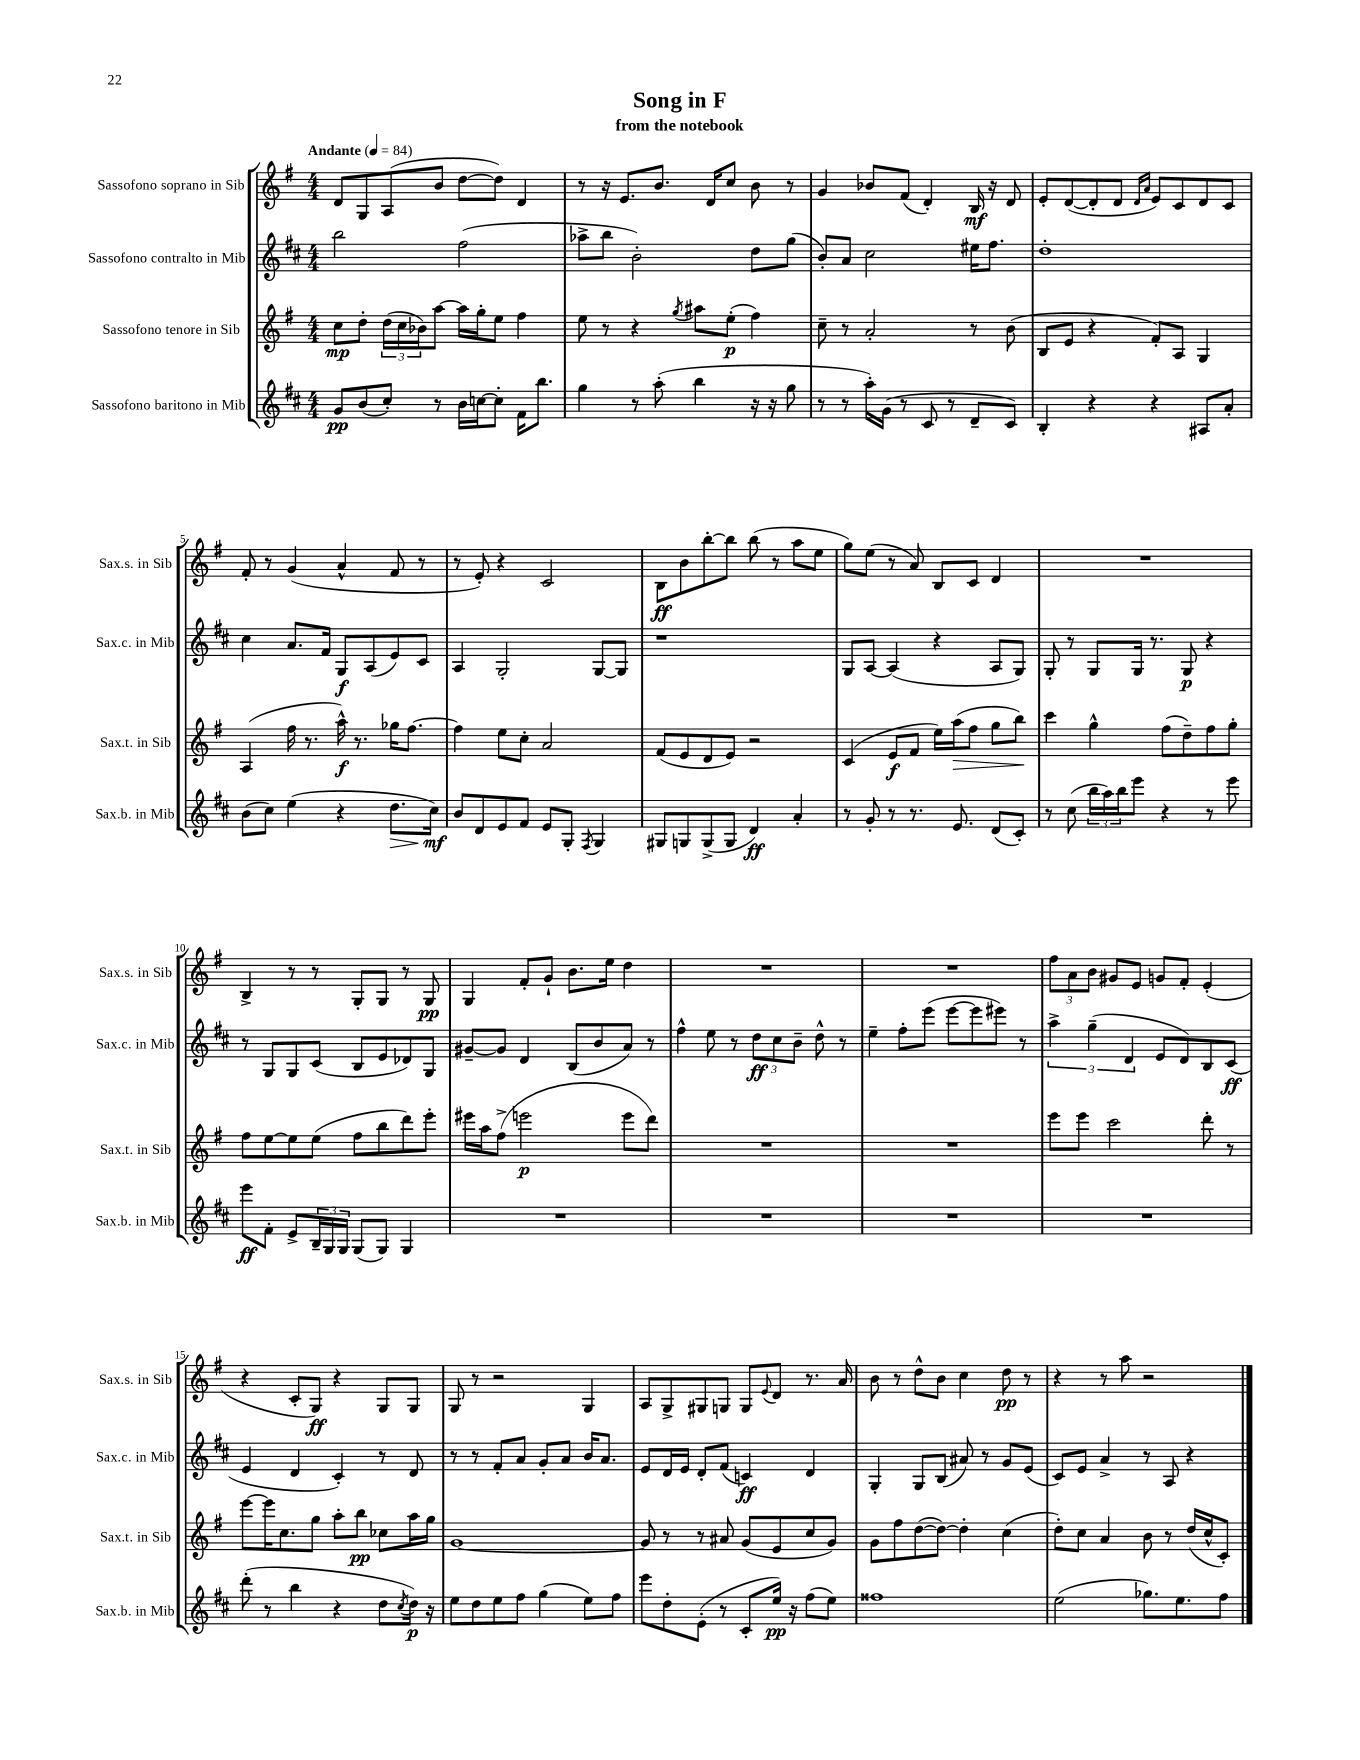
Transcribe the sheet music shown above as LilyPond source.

\header { title = "Song in F" subtitle = "from the notebook" }
<<
\new StaffGroup <<
\new Staff = "s0" \with { instrumentName = "Sassofono soprano in Sib" shortInstrumentName = "Sax.s. in Sib" } {
    \clef treble \key g \major \numericTimeSignature \time 4/4 \tempo "Andante" 4 = 84
    d'8 g8 a8( b'8 d''8~ d''8) d'4 |
    r8 r16 e'8. b'8. d'16 c''8 b'8 r8 |
    g'4 bes'8 fis'8( d'4-.) b16\mf r16 d'8 |
    e'8-. d'8~( d'8-. d'8 \grace { d'16 a'16 } e'8) c'8 d'8 c'8 |
    fis'8-. r8 g'4( a'4-^ fis'8 r8 |
    r8 e'8-.) r4 c'2 |
    b8\ff b'8 b''8~-. b''8 b''8( r8 a''8 e''8 |
    g''8) e''8( r8 a'8) b8 c'8 d'4 |
    R1 |
    b4-> r8 r8 g8-. g8 r8 g8\pp |
    g4 fis'8-. g'8-! b'8. e''16 d''4 |
    R1 |
    R1 |
    \tuplet 3/2 { fis''8 a'8 b'8 } gis'8 e'8 g'8 fis'8-. e'4-.( |
    r4 c'8-. g8\ff) r4 g8 g8 |
    g8 r8 r2 g4 |
    a8 g8-> gis8 g8 g8 \appoggiatura { e'8 } d'8 r8. a'16 |
    b'8 r8 d''8-^ b'8 c''4 d''8\pp r8 |
    r4 r8 a''8 r2 \bar "|." |
}
\new Staff = "s1" \with { instrumentName = "Sassofono contralto in Mib" shortInstrumentName = "Sax.c. in Mib" } {
    \clef treble \key d \major \numericTimeSignature \time 4/4
    b''2 fis''2( |
    aes''8-> b''8 b'2-.) d''8 g''8( |
    b'8-.) a'8 cis''2 eis''16 fis''8. |
    d''1-. |
    cis''4 a'8. fis'16 g8\f a8( e'8) cis'8 |
    a4 g2-. g8~ g8 |
    r1 |
    g8 a8~ a4( r4 a8 g8) |
    g8-. r8 g8 g16 r8. g8\p r4 |
    r8 g8 g8 cis'8( b8 e'8 des'8) g8 |
    gis'8~-- gis'8 d'4 b8( b'8 a'8) r8 |
    fis''4-^ e''8 r8 \tuplet 3/2 { d''8\ff cis''8 b'8-- } d''8-^ r8 |
    e''4-- fis''8-. e'''8( e'''8~ e'''8 eis'''8) r8 |
    \tuplet 3/2 { a''4-> g''4--( d'4 } e'8 d'8) b8 cis'8\ff( |
    e'4 d'4 cis'4-.) r8 d'8 |
    r8 r8 fis'8-. a'8 g'8-. a'8 b'16 a'8. |
    e'8 d'16 e'16 d'8-. fis'8( c'4\ff) d'4 |
    g4-. g8 b8( ais'8) r8 g'8 e'8( |
    cis'8) e'8 a'4-> r8 a8 r4 \bar "|." |
}
\new Staff = "s2" \with { instrumentName = "Sassofono tenore in Sib" shortInstrumentName = "Sax.t. in Sib" } {
    \clef treble \key g \major \numericTimeSignature \time 4/4
    c''8\mp d''8-. \tuplet 3/2 { d''16( c''16 bes'16) } a''8~ a''16 g''16-. e''8 fis''4 |
    e''8 r8 r4 \acciaccatura { g''8 } ais''8 e''8-.\p( fis''4) |
    c''8-- r8 a'2-. r8 b'8( |
    b8 e'8 r4 fis'8-.) a8 g4 |
    a4( fis''16 r8. a''16-^\f) r8. ges''16 fis''8.~ |
    fis''4 e''8 c''8-. a'2 |
    fis'8( e'8 d'8 e'8) r2 |
    c'4( e'8\f fis'8 e''16) a''16\>( fis''8 g''8 b''8\!) |
    c'''4 g''4-^ fis''8( d''8--) fis''8 g''8-. |
    fis''8 e''8~ e''8 e''8( fis''8 b''8 d'''8) e'''8-. |
    eis'''16 a''16 fis''8->( e'''2\p e'''8 d'''8) |
    R1 |
    R1 |
    e'''8 e'''8 c'''2 d'''8-. r8 |
    e'''8~ e'''16 c''8. g''8 a''8-. b''8\pp ces''8 a''16 g''16 |
    g'1~ |
    g'8 r8 r8 ais'8 g'8( e'8 c''8 g'8) |
    g'8 fis''8 d''8~( d''8~) d''4-. c''4( |
    d''8-.) c''8 a'4 b'8 r8 d''16( c''16-^ c'8-.) \bar "|." |
}
\new Staff = "s3" \with { instrumentName = "Sassofono baritono in Mib" shortInstrumentName = "Sax.b. in Mib" } {
    \clef treble \key d \major \numericTimeSignature \time 4/4
    g'8\pp b'8( cis''8-.) r8 b'16 c''16~ c''8-. fis'16 b''8. |
    g''4 r8 a''8-.( b''4 r16 r16 g''8 |
    r8 r8 a''16-.) g'16( r8 cis'8 r8 d'8-- cis'8) |
    b4-. r4 r4 ais8 a'8-. |
    b'8( cis''8) e''4( r4 d''8.\> cis''16\mf\!) |
    b'8 d'8 e'8 fis'8 e'8 g8-. \acciaccatura { fis8 } g4 |
    gis8 g8 g8->( g8 d'4\ff) a'4-. |
    r8 g'8-. r8 r8. e'8. d'8( cis'8-.) |
    r8 cis''8( \tuplet 3/2 { b''16 a''16) b''16 } e'''8 r4 r8 e'''8 |
    e'''8\ff fis'8-. e'8-> \tuplet 3/2 { b16-- g16 g16 } g8( g8) g4 |
    R1 |
    R1 |
    R1 |
    R1 |
    d'''8-.( r8 b''4 r4 d''8 \acciaccatura { cis''8 } d''16\p) r16 |
    e''8 d''8 e''8 fis''8 g''4( e''8) fis''8 |
    e'''8 d''8-. e'8-.( r8 cis'8-. e''16\pp) r16 fis''8( e''8) |
    fisis''1 |
    e''2( ges''8.) e''8. fis''8 \bar "|." |
}
>>
>>
